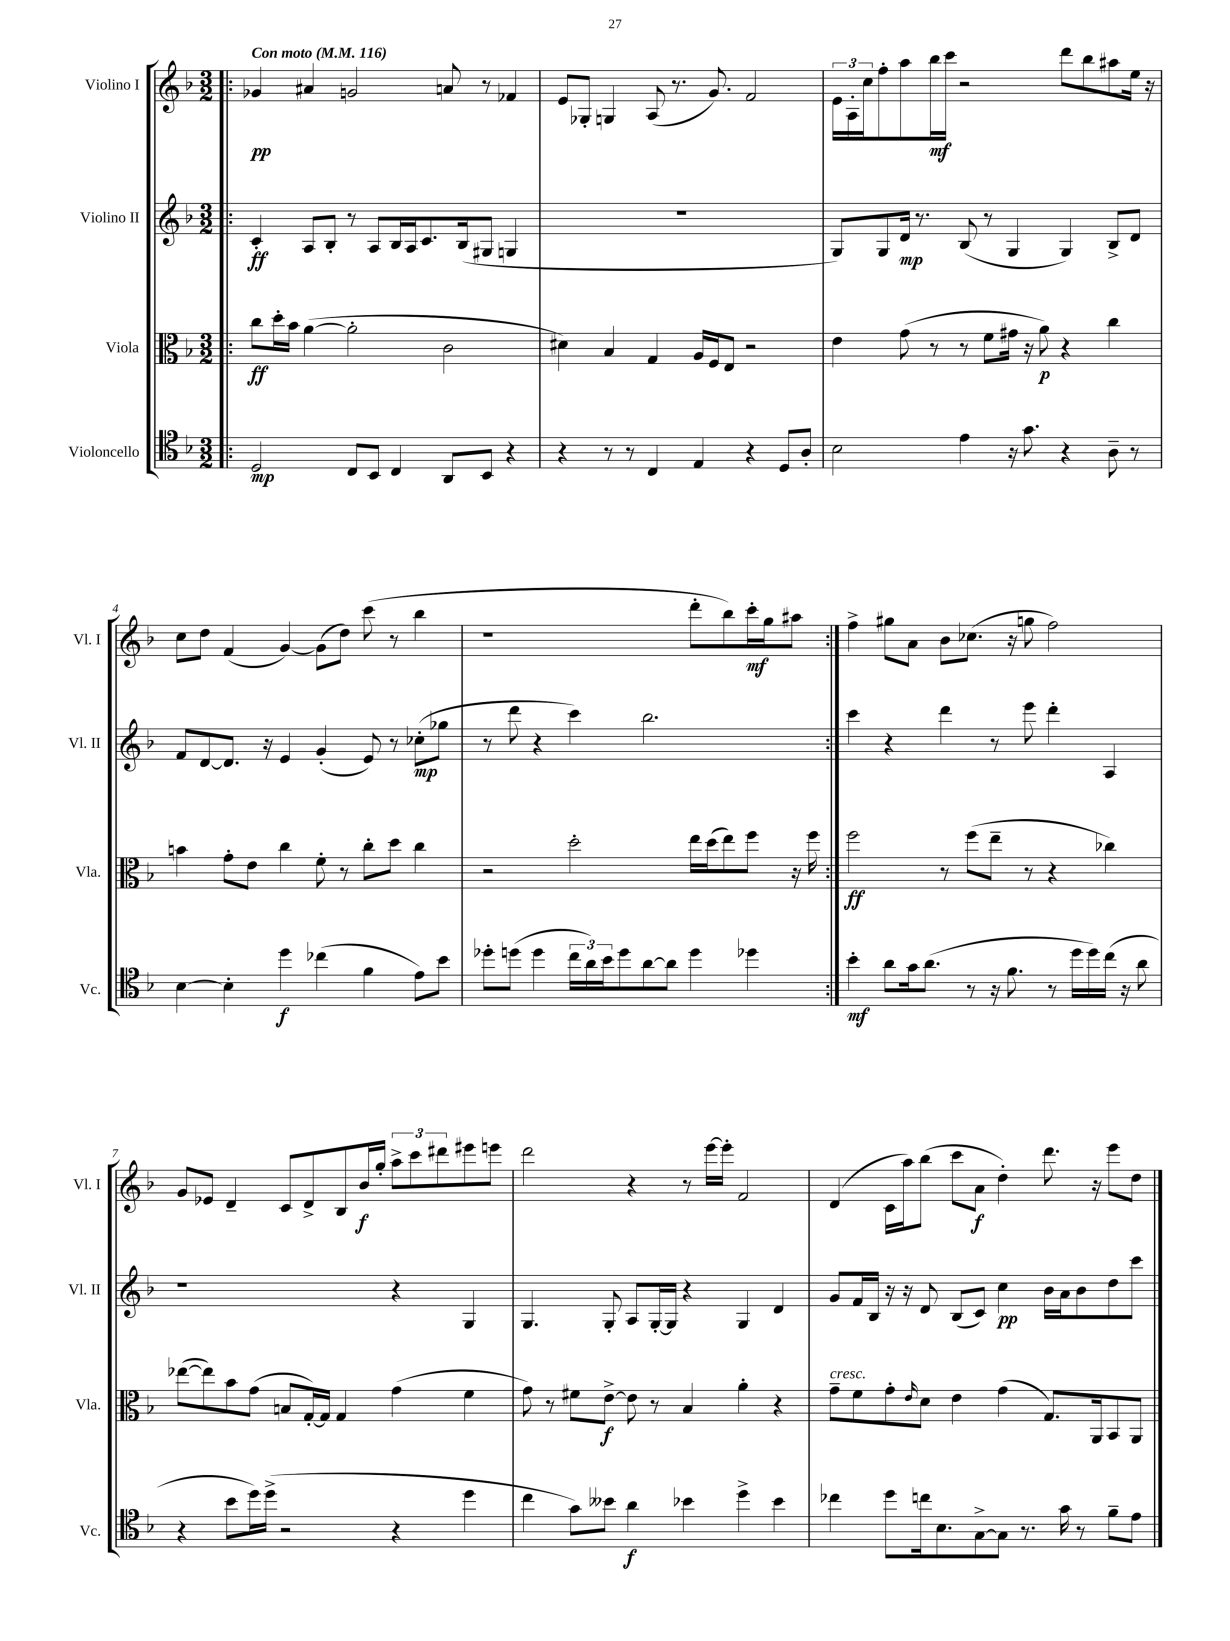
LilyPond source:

<<
\new StaffGroup <<
\new Staff = "s0" \with { instrumentName = "Violino I" shortInstrumentName = "Vl. I" } {
    \clef treble \key f \major \numericTimeSignature \time 3/2 \tempo "Con moto" 4 = 116
    \repeat volta 2 { \bar ".|:" ges'4\pp ais'4 g'2 a'8 r8 fes'4 |
    e'8 ges8-. g4 a8( r8. g'8.) f'2 |
    \tuplet 3/2 { e'16 a16-. c''16 } f''8-. a''8 bes''16\mf c'''16 r2 d'''8 bes''8 ais''8 e''16 r16 |
    c''8 d''8 f'4( g'4~) g'8( d''8) c'''8( r8 bes''4 |
    r1 d'''8-. bes''8) c'''16-.\mf g''16 ais''8 | }
    f''4-> gis''8 a'8 bes'8 ces''8.( r16 g''8 f''2) |
    g'8 ees'8 d'4-- c'8 d'8-> bes8 bes'16\f g''16-. \tuplet 3/2 { a''8-> c'''8 dis'''8 } eis'''8 e'''8 |
    d'''2 r4 r8 e'''16~ e'''16-. f'2 |
    d'4( c'16 a''16) bes''8( c'''8 a'8\f d''4-.) d'''8. r16 e'''8 d''8 \bar "|." |
}
\new Staff = "s1" \with { instrumentName = "Violino II" shortInstrumentName = "Vl. II" } {
    \clef treble \key f \major \numericTimeSignature \time 3/2
    \repeat volta 2 { \bar ".|:" c'4-.\ff a8 bes8-. r8 a8 bes16 a16 c'8. bes16( gis8 g4 |
    R1. |
    g8) g8 d'16\mp r8. bes8( r8 g4 g4) bes8-> d'8 |
    f'8 d'8~ d'8. r16 e'4 g'4-.( e'8) r8 ces''8-.\mp( ges''8 |
    r8 d'''8 r4 c'''4) bes''2. | }
    c'''4 r4 d'''4 r8 e'''8 d'''4-. a4 |
    r1 r4 g4 |
    g4. g8-. a8 g16~-. g16 r4 g4 d'4 |
    g'8 f'16 bes16 r16 r16 d'8 bes8( c'8) c''4\pp bes'16 a'16 bes'8 d''8 c'''8 \bar "|." |
}
\new Staff = "s2" \with { instrumentName = "Viola" shortInstrumentName = "Vla." } {
    \clef alto \key f \major \numericTimeSignature \time 3/2
    \repeat volta 2 { \bar ".|:" c''8\ff d''16-. bes'16 a'4~( a'2-. c'2 |
    dis'4) bes4 g4 a16 f16 e8 r2 |
    e'4 g'8( r8 r8 f'8 gis'16 r16 a'8\p) r4 c''4 |
    b'4 g'8-. e'8 c''4 f'8-. r8 c''8-. d''8 c''4 |
    r2 d''2-. e''16 d''16( e''8) f''8 r16 f''16 | }
    f''2\ff r8 f''8( e''8-- r8 r4 ces''4) |
    ees''8~( ees''8) bes'8 g'8( b8 g16~-.) g16 g4 g'4( f'4 |
    g'8) r8 fis'8 e'8~->\f e'8 r8 bes4 a'4-. r4 |
    g'8--^\markup { \italic "cresc." } f'8 g'8-. \grace { e'16 } d'8 e'4 g'4( g8.) a,16 bes,8 a,8 \bar "|." |
}
\new Staff = "s3" \with { instrumentName = "Violoncello" shortInstrumentName = "Vc." } {
    \clef tenor \key f \major \numericTimeSignature \time 3/2
    \repeat volta 2 { \bar ".|:" d2\mp c8 bes,8 c4 a,8 bes,8 r4 |
    r4 r8 r8 c4 e4 r4 d8 a8-. |
    bes2 e'4 r16 g'8. r4 a8-- r8 |
    bes4~ bes4-. d''4\f ces''4( f'4 e'8) bes'8 |
    des''8-. d''8( d''4 \tuplet 3/2 { c''16 a'16) bes'16 } d''8 a'8~ a'8 d''4 des''4 | }
    bes'4-.\mf a'8 g'16 a'8.( r8 r16 f'8. r8 d''16 d''16) c''16( r16 a'8 |
    r4 bes'8 d''16) d''16->( r2 r4 d''4 |
    c''4 g'8) beses'8 a'4\f bes'4 d''4-> bes'4 |
    ces''4 d''8 c''16 bes8. g8~-> g8 r8. g'16 r8 f'8-- e'8 \bar "|." |
}
>>
>>
